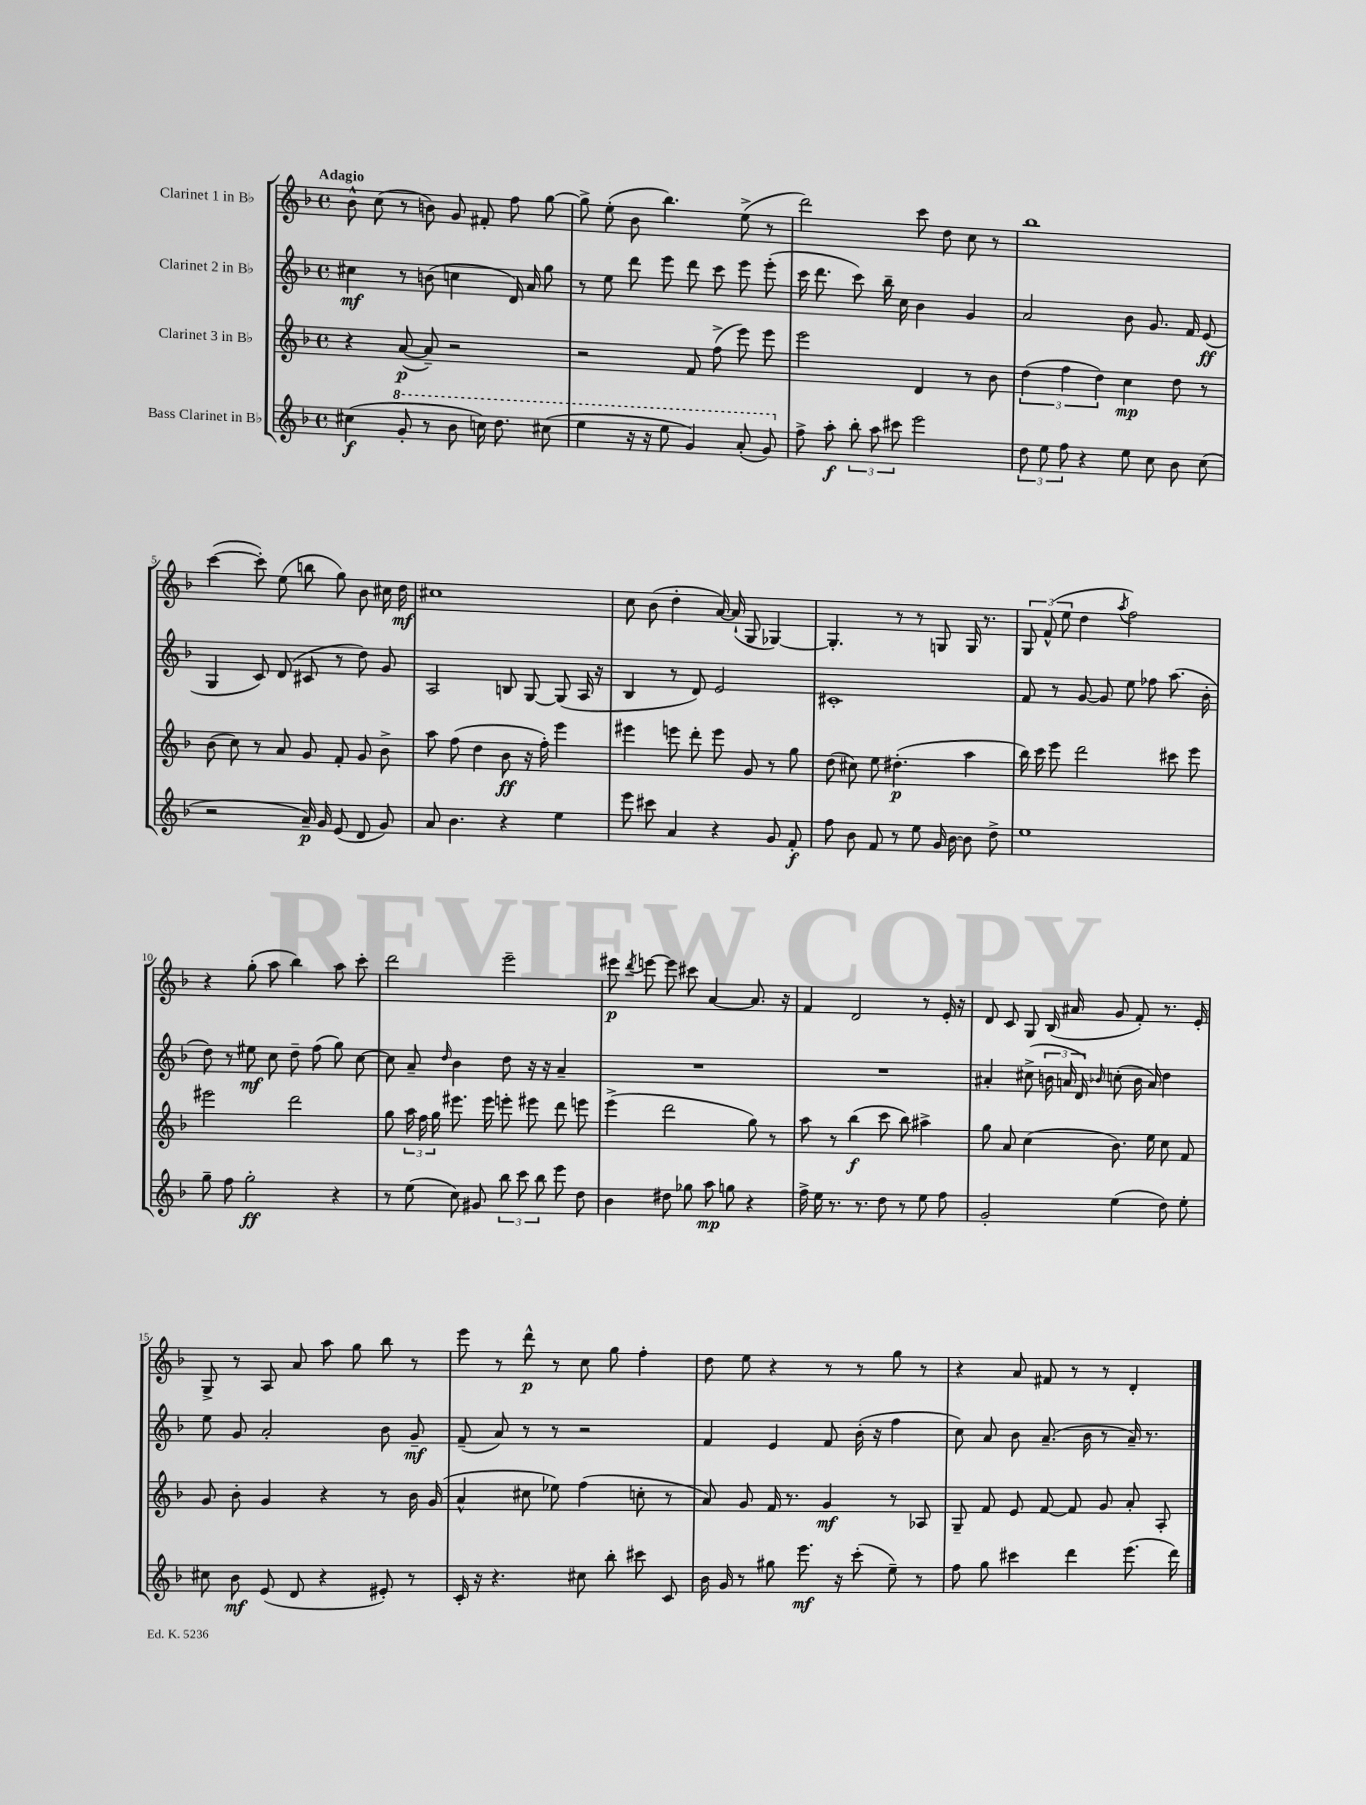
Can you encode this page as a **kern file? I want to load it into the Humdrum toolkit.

**kern	**kern	**kern	**kern
*staff4	*staff3	*staff2	*staff1
*clefG2	*clefG2	*clefG2	*clefG2
*k[b-]	*k[b-]	*k[b-]	*k[b-]
*M4/4	*M4/4	*M4/4	*M4/4
*met(c)	*met(c)	*met(c)	*met(c)
(4cc#	4r	4cc#	8b-^^
.	.	.	(8cc
8gg'	([8a	8r	8r
8r	8a~])	(8b	8b)
8bb-	2r	4cc	8g
16ccc)	.	.	8f#'
8.ddd	.	.	.
.	.	16d)	8ff
.	.	16a	.
(8ccc#	.	8gg	[8gg
=	=	=	=
4eee	2r	8r	8gg^]
.	.	8ee	(8ee'
16r	.	8ddd	8b-
16r	.	.	.
8eee	.	8eee	4.bb-)
4gg)	8f	8ddd	.
.	(8ff^	8ccc	.
(8aa'	8eee)	8eee	(8ee^
8gg)	8eee	(8eee'	8r
=	=	=	=
8ff^	2eee	16ccc	2ddd)
.	.	8.ddd	.
8aa'	.	.	.
12bb-'	.	8ccc)	.
12aa	.	.	.
.	.	16bb-~	.
12ccc#	.	.	.
.	.	16cc	.
2eee	4d	4b-	8ccc
.	.	.	8dd
.	8r	4g	8cc
.	8b-	.	8r
=	=	=	=
12dd	(6dd	2a	1bb-
12ee	.	.	.
12ff	6ff	.	.
4r	.	.	.
.	6dd)	.	.
8ee	4cc	8b-	.
8cc	.	8.g	.
8b-	8dd	.	.
.	.	16f	.
(8cc	8r	(8e	.
=	=	=	=
2r	(8b-	4G	([4ccc
.	8cc)	.	.
.	8r	8c)	8ccc'])
.	8a	(8d	(8ee
16a~)	8g	8c#	8bb
16g	.	.	.
(8e	8f'	8r	8gg)
8d	8g	8dd)	8b-
8g)	8b-^	8g	16cc#
.	.	.	16dd
=	=	=	=
8a	8aa	2A	1cc#
4.b-	(8ff	.	.
.	4dd	.	.
4r	8b-	8B	.
.	16r	[8G	.
.	16ff')	.	.
4ee	4eee	(8G]	.
.	.	16A	.
.	.	16r	.
=	=	=	=
8eee	4eee#	4B-	8cc
8ccc#	.	.	(8b-
4a	8eee	8r	4dd'
.	8ddd'	8d)	.
4r	8eee	2e	[16a)
.	.	.	(16a`]
.	8g	.	8G
8g	8r	.	[4G-)
8f'	8gg	.	.
=	=	=	=
8ff	(8dd	1c#'	4.G-']
8b-	8cc#)	.	.
8f	8ee	.	.
8r	(4.dd#'	.	8r
8ee	.	.	8r
16g	.	.	8G
[16b-	.	.	.
8b-]	4aa	.	16G
.	.	.	8.r
8dd^	.	.	.
=	=	=	=
1ee	16bb-)	8f	12G
.	16ccc	.	.
.	.	.	(12f^^
.	8eee	8r	.
.	.	.	12ee
.	2ddd	[8g	4dd
.	.	8g]	.
.	.	.	8qaa
.	.	8ee	2ff)
.	.	8ff-	.
.	8ccc#	(8.aa	.
.	8eee	.	.
.	.	16b-'	.
=	=	=	=
8gg~	2eee#	8dd)	4r
8ff	.	8r	.
2gg'	.	8ee#	(8gg'
.	.	8cc	8aa
.	2ddd	8dd~	4bb-)
.	.	(8ff	.
4r	.	8gg)	8aa
.	.	[8cc	8ccc'
=	=	=	=
8r	8gg	8cc]	2ddd
(8ee	24aa	8a~	.
.	24ff	.	.
.	24gg	.	.
.	.	16qqdd	.
8cc)	8.eee#	4b-	.
8g#	.	.	.
.	16eee#	.	.
12bb-	8eee'	8dd	2eee~
12ccc	.	.	.
.	8eee#	16r	.
12bb-	.	.	.
.	.	16r	.
8eee	8ddd	4a~	.
8dd	8eee	.	.
=	=	=	=
4b-	(4eee^	1r	8eee#
.	.	.	8qddd
.	.	.	[8eee
8dd#	2ddd	.	8eee]
8gg-	.	.	8ccc#
8aa	.	.	[4a
8gg	.	.	.
4r	8gg)	.	8.a]
.	8r	.	.
.	.	.	16r
=	=	=	=
16ff^	8aa	1r	4f
16ee	.	.	.
8.r	8r	.	.
.	(4bb-	.	2d
8.r	.	.	.
8dd	8ccc	.	.
8r	8bb-)	.	.
8ee	4aa#^	.	8r
8ff	.	.	16e'
.	.	.	16r
=	=	=	=
2g'	8gg	4a#'	8d
.	8a	.	8c
.	(4cc	(8cc#^	8G
.	.	24b	(16B-
.	.	24a	.
.	.	.	16a#
.	.	24d)	.
.	.	16qqb-	.
(4ee	8.b-)	(8cc'	8g
.	.	16b-	8f')
.	16ee	16a)	.
8dd)	8cc	4dd	8.r
8ee'	8f	.	.
.	.	.	16e'
=	=	=	=
8cc#	8g	8ee	8G^
8b-	8b-'	8g	8r
(8e	4g	2a'	8A
8d	.	.	8a
4r	4r	.	8aa
.	.	.	8gg
8e#')	8r	8b-	8bb-
8r	16b-	8g~	8r
.	(16g	.	.
=	=	=	=
16c'	4a^^	(8f~	8eee
16r	.	.	.
4.r	.	8a)	8r
.	8cc#	8r	8ddd^^
.	8ee-)	8r	8r
8cc#	(4ff	2r	8cc
8bb-'	.	.	8gg
8ccc#	8cc'	.	4ff'
8c	8r	.	.
=	=	=	=
16b-	8a)	4f	8dd
16g	.	.	.
8r	8g	.	8ee
8gg#	16f	4e	4r
.	8.r	.	.
8.eee	.	.	.
.	4g	8f	8r
16r	.	.	.
(8ccc'	.	(16b-'	8r
.	.	16r	.
8ee~)	8r	4ff	8gg
8r	8A-	.	8r
=	=	=	=
8ff	8G~	8cc)	4r
8gg	8f	8a	.
4ccc#	8e	8b-	8a
.	[8f	(8.a~	8f#
4ddd	8f]	.	8r
.	.	16b-	.
.	8g	8r	8r
(8.eee	8a'	16a~)	4d'
.	.	8.r	.
.	8A'	.	.
16ddd)	.	.	.
==	==	==	==
*-	*-	*-	*-
